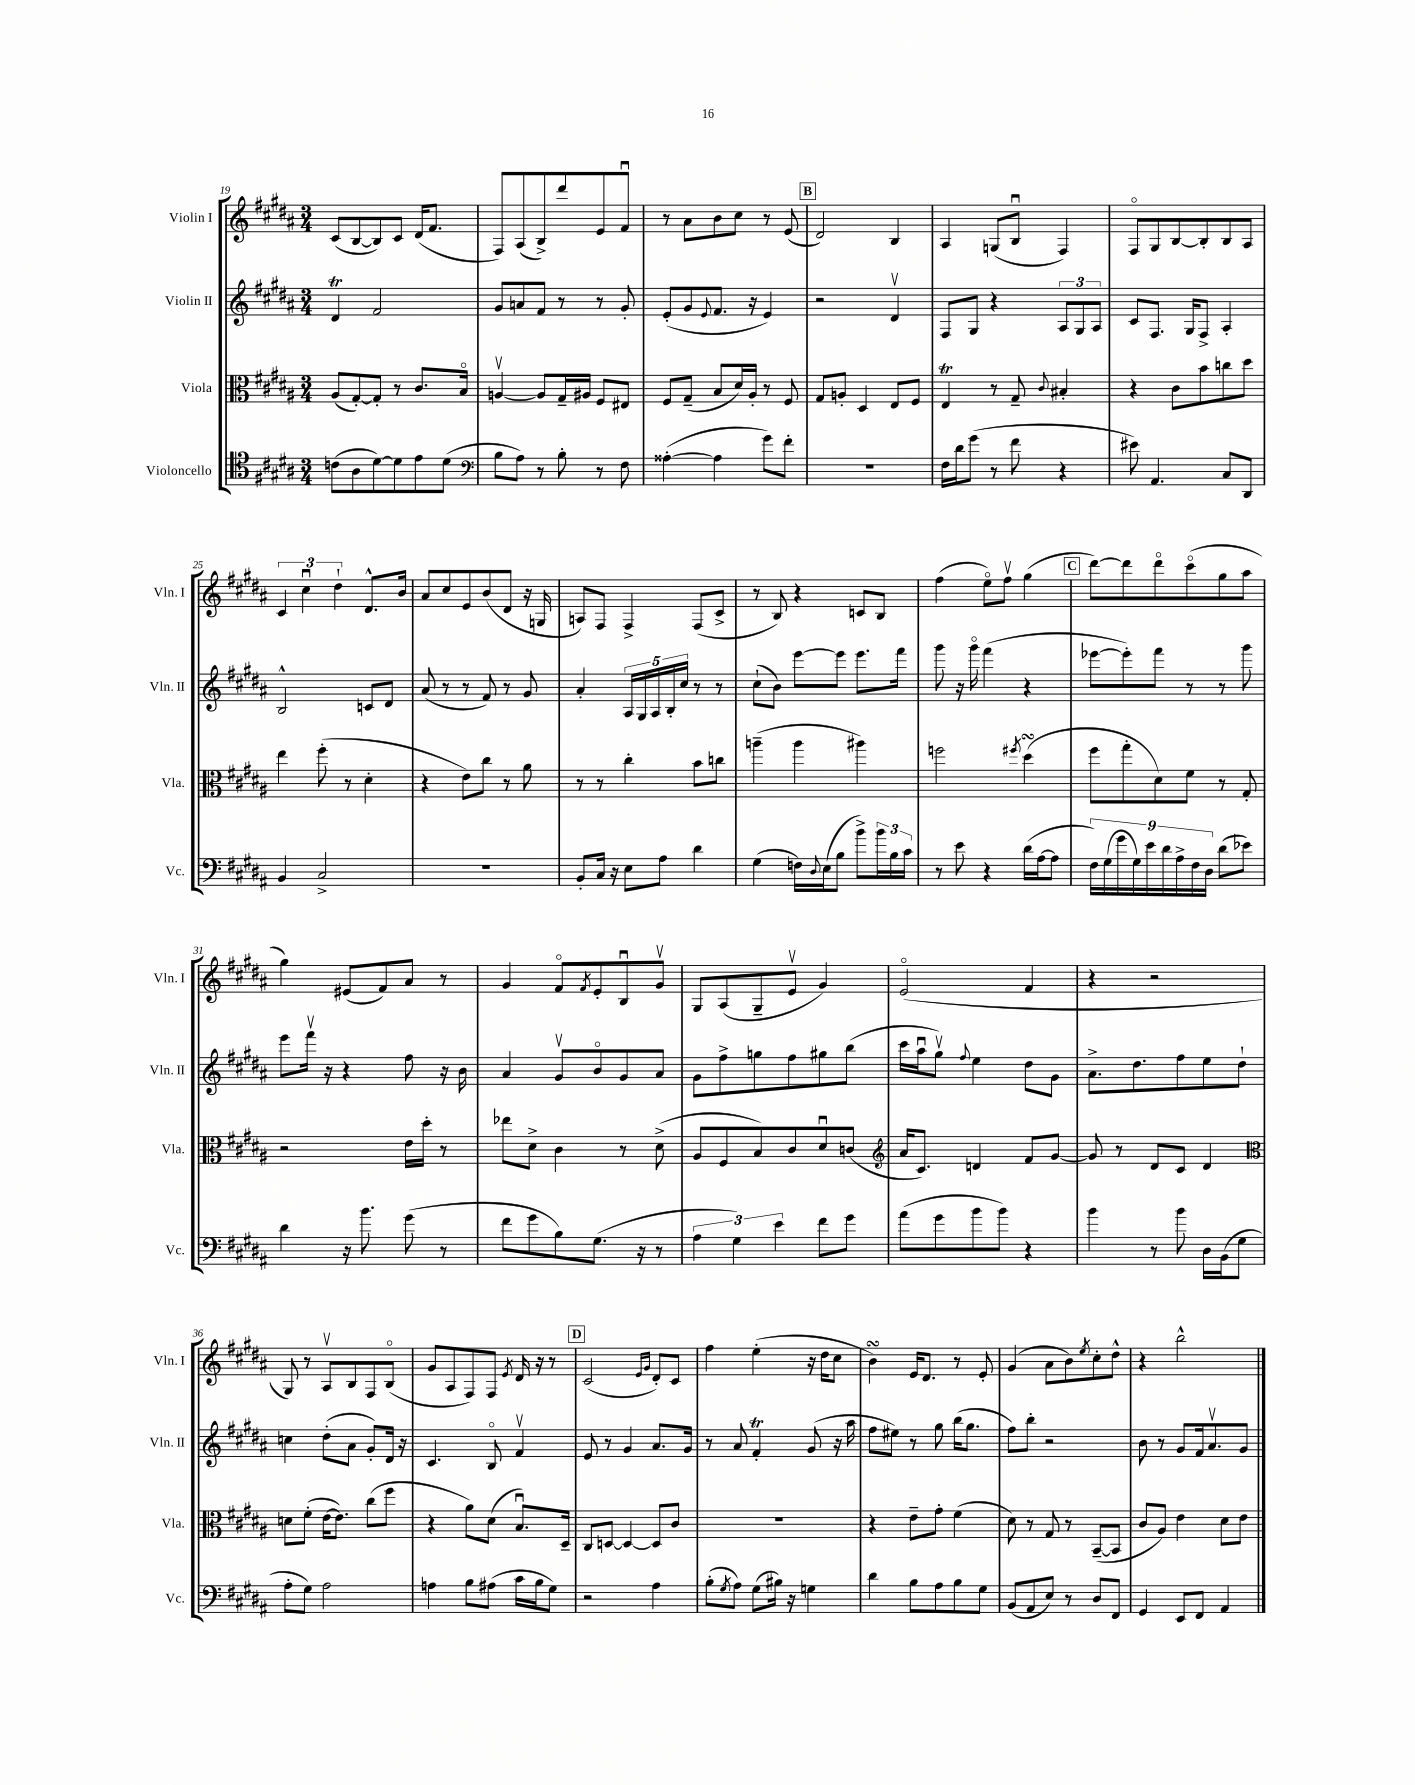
<<
\new StaffGroup <<
\new Staff = "s0" \with { instrumentName = "Violin I" shortInstrumentName = "Vln. I" } {
    \clef treble \key b \major \numericTimeSignature \time 3/4
    cis'8( b8~ b8) cis'8 dis'16( fis'8. |
    fis8) ais8( b8->) dis'''8 e'8 fis'8\downbow |
    r8 ais'8 b'8 cis''8 r8 e'8( |
    \mark \markup { \box "B" } dis'2) b4 |
    ais4 g8( b8\downbow fis4) |
    fis8\flageolet gis8 b8~ b8-. b8 ais8 |
    \tuplet 3/2 { cis'4 cis''4\downbow dis''4-! } dis'8.-^ b'16 |
    ais'8 cis''8 e'8 b'8( dis'8 r16 g16 |
    a8) fis8 fis4-> fis8( cis'8-> |
    r8 b8) r4 c'8 b8 |
    fis''4( e''8\flageolet) fis''8\upbow gis''4( |
    \mark \markup { \box "C" } dis'''8~) dis'''8 dis'''8\flageolet cis'''8\flageolet( gis''8 ais''8 |
    gis''4) eis'8( fis'8) ais'8 r8 |
    gis'4 fis'8\flageolet \acciaccatura { fis'8 } e'8-. b8\downbow gis'8\upbow |
    gis8 ais8( gis8-- e'8\upbow gis'4) |
    e'2\flageolet( fis'4 |
    r4 r2 |
    gis8) r8 ais8\upbow b8 fis8 b8\flageolet( |
    gis'8 ais8 fis8) fis8 \acciaccatura { e'8 } dis'16 r16 r8 |
    \mark \markup { \box "D" } cis'2( \grace { e'16 gis'16 } dis'8-.) cis'8 |
    fis''4 e''4-.( r16 dis''16 cis''8 |
    b'4\turn) e'16 dis'8. r8 e'8-. |
    gis'4( ais'8 b'8) \acciaccatura { e''8 } cis''8-. dis''8-^ |
    r4 b''2-^ \bar "|." |
}
\new Staff = "s1" \with { instrumentName = "Violin II" shortInstrumentName = "Vln. II" } {
    \clef treble \key b \major \numericTimeSignature \time 3/4
    dis'4\trill fis'2 |
    gis'8 a'8 fis'8 r8 r8 gis'8-. |
    e'8-.( gis'8 \appoggiatura { e'8 } fis'8. r16 e'4) |
    \mark \markup { \box "B" } r2 dis'4\upbow |
    fis8 gis8 r4 \tuplet 3/2 { ais8 gis8 ais8 } |
    cis'8 fis8. gis16 fis8-> ais4-. |
    b2-^ c'8 dis'8 |
    ais'8( r8 r8 fis'8) r8 gis'8 |
    ais'4-. \tuplet 5/4 { ais16 gis16 ais16 b16-. cis''16 } r8 r8 |
    cis''8-!( b'8) e'''8~ e'''8 e'''8. fis'''16 |
    gis'''8 r16 gis'''16\flageolet fis'''4( r4 |
    \mark \markup { \box "C" } ees'''8~ ees'''8-.) fis'''8 r8 r8 gis'''8 |
    e'''8 fis'''16\upbow r16 r4 fis''8 r16 b'16 |
    ais'4 gis'8\upbow b'8\flageolet gis'8 ais'8 |
    gis'8 fis''8-> g''8 fis''8 gis''8 b''8( |
    cis'''16 ais''16\downbow gis''8\upbow) \appoggiatura { fis''8 } e''4 dis''8 gis'8 |
    ais'8.-> dis''8. fis''8 e''8 dis''8-! |
    c''4 dis''8-.( ais'8 gis'8-.) dis'16 r16 |
    cis'4. b8\flageolet fis'4\upbow |
    \mark \markup { \box "D" } e'8 r8 gis'4 ais'8. gis'16 |
    r8 ais'8 fis'4-.\trill gis'8( r16 ais''16 |
    fis''8 eis''8) r8 gis''8 b''16( gis''8. |
    fis''8) b''8-. r2 |
    b'8 r8 gis'8 fis'16 ais'8.\upbow gis'8 \bar "|." |
}
\new Staff = "s2" \with { instrumentName = "Viola" shortInstrumentName = "Vla." } {
    \clef alto \key b \major \numericTimeSignature \time 3/4
    ais8( gis8~-.) gis8-. r8 cis'8. b16\flageolet |
    a4~\upbow a8 gis16-- ais16 fis8 eis8 |
    fis8 gis8--( b8 dis'16) ais16-. r8 fis8 |
    \mark \markup { \box "B" } gis8 a8-. dis4 e8 fis8 |
    e4\trill r8 gis8-- \appoggiatura { cis'8 } bis4-. |
    r4 cis'8 b'8 c''8 dis''8 |
    e''4 fis''8-.( r8 dis'4-. |
    r4 e'8) cis''8 r8 ais'8 |
    r8 r8 cis''4-. b'8 c''8 |
    a''4--( a''4 ais''4) |
    f''2 \acciaccatura { fis''8 } dis''4\turn( |
    \mark \markup { \box "C" } fis''8 gis''8-. dis'8) fis'8 r8 gis8-. |
    r2 e'16 dis''16-. r8 |
    ees''8 dis'8-> cis'4 r8 dis'8->( |
    ais8 fis8 b8) cis'8 dis'8\downbow c'8( |
    \clef treble ais'16 cis'8.) d'4 fis'8 gis'8~ |
    gis'8 r8 dis'8 cis'8 dis'4 |
    \clef alto d'8 fis'8-.( e'16~ e'8.) cis''8( fis''8 |
    r4 ais'8) dis'8( b8.\downbow) dis16-- |
    \mark \markup { \box "D" } cis8 d8~ d4~ d8 cis'8 |
    R2. |
    r4 e'8-- gis'8-. fis'4( |
    dis'8) r8 gis8 r8 b,8~--( b,8 |
    cis'8 ais8) e'4 dis'8 e'8 \bar "|." |
}
\new Staff = "s3" \with { instrumentName = "Violoncello" shortInstrumentName = "Vc." } {
    \clef tenor \key b \major \numericTimeSignature \time 3/4
    c'8( ais8 dis'8~) dis'8 e'8 dis'8( |
    \clef bass b8 ais8) r8 b8-. r8 fis8 |
    aisis4~-.( aisis4 gis'8) fis'8-. |
    \mark \markup { \box "B" } R2. |
    fis16 dis'16 gis'8( r8 fis'8 r4 |
    eis'8) ais,4. cis8 dis,8 |
    b,4 cis2-> |
    R2. |
    b,8-. cis16 r16 e8 ais8 dis'4 |
    gis4( f16) \appoggiatura { dis8 } e16( b8 b'8->) \tuplet 3/2 { b'16 b16 cis'16 } |
    r8 e'8 r4 dis'16( ais16~ ais8 |
    \mark \markup { \box "C" } \tuplet 9/8 { fis16) gis16( gis'16 gis16) e'16 dis'16 ais16-> fis16 dis16 } dis'8( ees'8) |
    dis'4 r16 b'8. gis'8( r8 |
    fis'8 gis'8 b8) gis8.( r16 r8 |
    \tuplet 3/2 { ais4 gis4) e'4 } fis'8 gis'8 |
    ais'8( gis'8 b'8 b'8) r4 |
    b'4 r8 b'8 dis16 b,16( gis8 |
    ais8-. gis8) ais2 |
    a4 b8 ais8( cis'16 b16 gis8) |
    \mark \markup { \box "D" } r2 ais4 |
    b8-.( \acciaccatura { gis8 } ais8) gis8( bis16) r16 g4 |
    dis'4 b8 ais8 b8 gis8 |
    b,8( ais,8 e8) r8 dis8 fis,8 |
    gis,4 e,8 fis,8 ais,4 \bar "|." |
}
>>
>>
\layout { \context { \Score currentBarNumber = #19 } }
